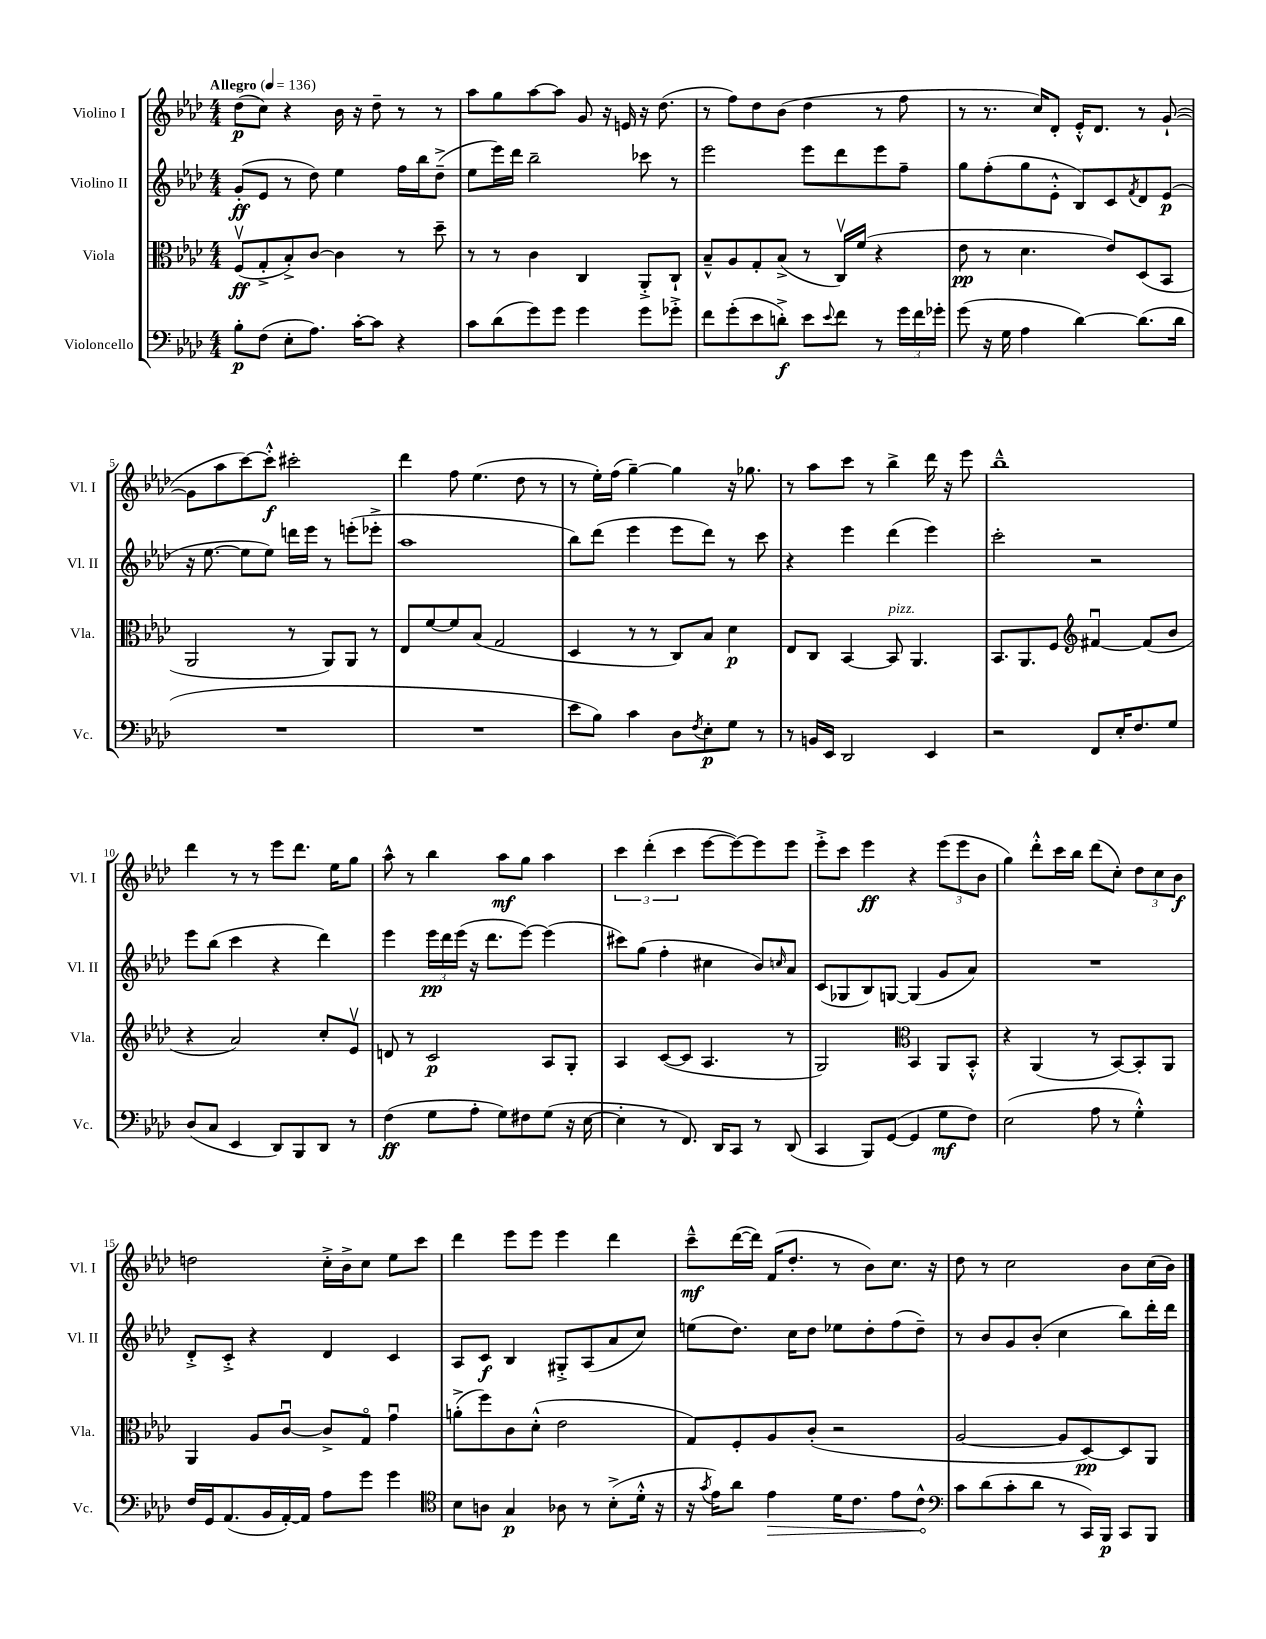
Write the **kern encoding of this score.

**kern	**dynam	**kern	**dynam	**kern	**dynam	**kern	**dynam
*part4	*part4	*part3	*part3	*part2	*part2	*part1	*part1
*staff4	*staff4	*staff3	*staff3	*staff2	*staff2	*staff1	*staff1
*I"Violoncello	*	*I"Viola	*	*I"Violino II	*	*I"Violino I	*
*I'Vc.	*	*I'Vla.	*	*I'Vl. II	*	*I'Vl. I	*
*clefF4	*	*clefC3	*	*clefG2	*	*clefG2	*
*k[b-e-a-d-]	*	*k[b-e-a-d-]	*	*k[b-e-a-d-]	*	*k[b-e-a-d-]	*
*M4/4	*	*M4/4	*	*M4/4	*	*M4/4	*
*MM136	*	*MM136	*	*MM136	*	*MM136	*
=1	=1	=1	=1	=1	=1	=1	=1
!	!	!	!	!	!	!LO:TX:a:B:t=Allegro	!
8B-'\L	p	(8Fv/L	ff	(8g'/L	ff	(8dd-\L	p
(8F\J	.	8G'^/	.	8e-/J	.	8cc\J)	.
8E-'\L	.	8B-'^/)	.	8r	.	4r	.
8.A-\J)	.	[8c/J	.	8dd-\)	.	.	.
.	.	4c\]	.	4ee-\	.	16b-\	.
[16c'\KL	.	.	.	.	.	16r	.
8c\J]	.	.	.	.	.	8dd-~\	.
4r	.	8r	.	16ff\LL	.	8r	.
.	.	.	.	16bb-\J	.	.	.
.	.	8dd-~\	.	(8dd-~^\J	.	8r	.
=2	=2	=2	=2	=2	=2	=2	=2
8c\L	.	8r	.	8ee-\L	.	8aa-\L	.
(8d-\	.	8r	.	16eee-\L)	.	8gg\	.
.	.	.	.	16ddd-\JJ	.	.	.
8g\)	.	4c\	.	2bb-~\	.	[8aa-\	.
8g\J	.	.	.	.	.	8aa-\J]	.
4g\	.	4C/	.	.	.	8g/	.
.	.	.	.	.	.	16r	.
.	.	.	.	.	.	16en/	.
8g\L	.	8AA-'^/L	.	8ccc-X\	.	16r	.
.	.	.	.	.	.	(8.dd-\	.
8g-X'^\J	.	8C`/J	.	8r	.	.	.
=3	=3	=3	=3	=3	=3	=3	=3
8f\L	.	8B-~^^/L	.	2eee-\	.	8r	.
(8g'\	.	8A-/	.	.	.	8ff\L)	.
8e-\	.	8G'/	.	.	.	8dd-\	.
8dn'^\J)	f	(8B-^/J	.	.	.	(8b-\J	.
8e-\L	.	8r	.	8eee-\L	.	4dd-\	.
8qqe-/	.	.	.	.	.	.	.
8f\J	.	16Cv/LL)	.	8ddd-\	.	.	.
.	.	(16f/JJ	.	.	.	.	.
8r	.	4r	.	8eee-\	.	8r	.
24g\LL	.	.	.	8ff~\J	.	8ff\	.
24f\	.	.	.	.	.	.	.
24g-X'\JJ	.	.	.	.	.	.	.
=4	=4	=4	=4	=4	=4	=4	=4
(8g\	.	8e-\	pp	8gg\L	.	8r	.
16r	.	8r	.	(8ff'\	.	8.r	.
16G\	.	.	.	.	.	.	.
4A-\	.	4.d-\	.	8gg\	.	.	.
.	.	.	.	.	.	16cc/KL)	.
.	.	.	.	8e-'^^\J	.	8d-'/J	.
[4d-\)	.	.	.	8B-/L)	.	16e-'^^/KL	.
.	.	.	.	.	.	8.d-/J	.
.	.	8e-/L)	.	8c/	.	.	.
.	.	.	.	8qf/	.	.	.
(8.d-\L]	.	(8D-/	.	8d-/	.	8r	.
.	.	8BB-/J	.	(8e-/J	p	([8g`/	.
16d-\Jk	.	.	.	.	.	.	.
!!LO:LB:g=z
=5	=5	=5	=5	=5	=5	=5	=5
1r	.	2AA-/	.	16r	.	8g\L]	.
.	.	.	.	[8.ee-\	.	.	.
.	.	.	.	.	.	8aa-\	.
.	.	.	.	8ee-\L]	.	[8ccc\)	.
.	.	.	.	8ee-\J)	.	8ccc'^^\J]	f
.	.	8r	.	16dddn\LL	.	2ccc#X'\	.
.	.	.	.	16eee-\JJ	.	.	.
.	.	8AA-/L)	.	8r	.	.	.
.	.	8AA-/J	.	(8eeen'\L	.	.	.
.	.	8r	.	8eee-X'^\J	.	.	.
=6	=6	=6	=6	=6	=6	=6	=6
1r	.	8E-/L	.	1aa-	.	4ddd-\	.
.	.	[8f/	.	.	.	.	.
.	.	8f/]	.	.	.	8ff\	.
.	.	(8B-/J	.	.	.	(4.ee-\	.
.	.	2G/	.	.	.	.	.
.	.	.	.	.	.	8dd-\	.
.	.	.	.	.	.	8r	.
=7	=7	=7	=7	=7	=7	=7	=7
8e-\L	.	4D-/	.	8bb-\L)	.	8r	.
8B-\J)	.	.	.	(8ddd-\J	.	16ee-'\LL)	.
.	.	.	.	.	.	(16ff\JJ	.
4c\	.	8r	.	4eee-\	.	[4gg~\)	.
.	.	8r	.	.	.	.	.
8D-\L	.	8C/L)	.	8eee-\L	.	4gg\]	.
8qF/	.	.	.	.	.	.	.
8E-'\	p	8B-/J	.	8ddd-\J)	.	.	.
8G\J	.	4d-\	p	8r	.	16r	.
.	.	.	.	.	.	8.gg-X\	.
8r	.	.	.	8ccc\	.	.	.
=8	=8	=8	=8	=8	=8	=8	=8
8r	.	8E-/L	.	4r	.	8r	.
16BBn/LL	.	8C/J	.	.	.	8aa-\L	.
16EE-/JJ	.	.	.	.	.	.	.
2DD-/	.	[4BB-/	.	4eee-\	.	8ccc\J	.
.	.	.	.	.	.	8r	.
!	!	!LO:TX:a:i:t=pizz.	!	!	!	!	!
.	.	8BB-/]	.	(4ddd-\	.	4bb-^\	.
.	.	4.AA-/	.	.	.	.	.
4EE-/	.	.	.	4eee-\)	.	16ddd-\	.
.	.	.	.	.	.	16r	.
.	.	.	.	.	.	8eee-\	.
=9	=9	=9	=9	=9	=9	=9	=9
2r	.	8.BB-/L	.	2ccc'\	.	1bb-~^^	.
.	.	8.AA-/	.	.	.	.	.
.	.	8F/J	.	.	.	.	.
*	*	*clefG2	*	*	*	*	*
8FF/L	.	[4f#Xu/	.	2r	.	.	.
16E-'/K	.	.	.	.	.	.	.
8.F/	.	.	.	.	.	.	.
.	.	(8f#/L]	.	.	.	.	.
8G/J	.	8b-/J	.	.	.	.	.
!!LO:LB:g=z
=10	=10	=10	=10	=10	=10	=10	=10
(8D-/L	.	4r	.	8eee-\L	.	4ddd-\	.
8C/J	.	.	.	(8bb-\J	.	.	.
4EE-/	.	2a-/)	.	4ccc\	.	8r	.
.	.	.	.	.	.	8r	.
8DD-/L)	.	.	.	4r	.	8eee-\L	.
8BBB-/	.	.	.	.	.	8.ddd-\J	.
8DD-/J	.	8cc'/L	.	4ddd-\)	.	.	.
.	.	.	.	.	.	16ee-\KL	.
8r	.	8e-v/J	.	.	.	8gg\J	.
=11	=11	=11	=11	=11	=11	=11	=11
(4F\	ff	8dn/	.	4eee-\	.	8aa-^^\	.
.	.	8r	.	.	.	8r	.
8G\L	.	2c/	p	24eee-\LL	pp	4bb-\	.
.	.	.	.	24ddd-\	.	.	.
.	.	.	.	(24eee-\JJ	.	.	.
8A-'\J	.	.	.	16r	.	.	.
.	.	.	.	8.ddd-\L	.	.	.
8G\L)	.	.	.	.	.	8aa-\L	mf
8F#X\	.	.	.	[8eee-\J)	.	8gg\J	.
(8G\J	.	8A-/L	.	(4eee-\]	.	4aa-\	.
16r	.	8G'/J	.	.	.	.	.
[16E-\	.	.	.	.	.	.	.
=12	=12	=12	=12	=12	=12	=12	=12
4E-'\]	.	4A-/	.	8ccc#X\L)	.	6ccc\	.
.	.	.	.	(8gg\J	.	.	.
.	.	.	.	.	.	(6ddd-'\	.
8r	.	([8c/L	.	4ff'\	.	.	.
.	.	.	.	.	.	6ccc\	.
8.FF/)	.	8c/J]	.	.	.	.	.
.	.	4.A-/	.	4cc#X\	.	[8eee-\L	.
16DD-/KL	.	.	.	.	.	.	.
8CC/J	.	.	.	.	.	8eee-\_)	.
8r	.	.	.	8b-/L)	.	8eee-\]	.
.	.	.	.	16qqccn/	.	.	.
(8DD-/	.	8r	.	8a-/J	.	8eee-\J	.
=13	=13	=13	=13	=13	=13	=13	=13
4CC/	.	2G/)	.	(8c/L	.	8eee-'^\L	.
.	.	.	.	8G-X/	.	8ccc\J	.
8BBB-/L)	.	.	.	8B-/)	.	4eee-\	ff
([8GG/J	.	.	.	[8Gn/J	.	.	.
*	*	*clefC3	*	*	*	*	*
4GG/]	.	4BB-/	.	(4G/]	.	4r	.
8G\L	mf	8AA-/L	.	8g/L	.	(12eee-\L	.
.	.	.	.	.	.	12eee-\	.
8F\J)	.	8BB-'^^/J	.	8a-/J)	.	.	.
.	.	.	.	.	.	12b-\J	.
=14	=14	=14	=14	=14	=14	=14	=14
(2E-\	.	4r	.	1r	.	4gg\)	.
.	.	(4AA-/	.	.	.	8ddd-'^^\L	.
.	.	.	.	.	.	16ccc\L	.
.	.	.	.	.	.	16bb-\JJ	.
8A-\	.	8r	.	.	.	(8ddd-\L	.
8r	.	[8BB-/L)	.	.	.	8cc'\J)	.
4G'^^\)	.	8BB-'/]	.	.	.	12dd-\L	.
.	.	.	.	.	.	12cc\	.
.	.	8AA-/J	.	.	.	.	.
.	.	.	.	.	.	12b-\J	f
!!LO:LB:g=z
=15	=15	=15	=15	=15	=15	=15	=15
16F/LL	.	4AA-/	.	8d-'^/L	.	2ddn\	.
16GG/J	.	.	.	.	.	.	.
(8.AA-/	.	.	.	8c'^/J	.	.	.
.	.	8A-/L	.	4r	.	.	.
16BB-/L	.	.	.	.	.	.	.
[16AA-'/)	.	[8cu/J	.	.	.	.	.
16AA-/JJ]	.	.	.	.	.	.	.
8A-\L	.	8c^/L]	.	4d-/	.	16cc'^\LL	.
.	.	.	.	.	.	16b-^\J	.
8g\J	.	8G/J	.	.	.	8cc\J	.
4g\	.	4gu\	.	4c/	.	8ee-\L	.
.	.	.	.	.	.	8ccc\J	.
=16	=16	=16	=16	=16	=16	=16	=16
*clefC4	*	*	*	*	*	*	*
8B-\L	.	(8an'^\L	.	8A-/L	.	4ddd-\	.
8An\J	.	8ff\)	.	8c/J	f	.	.
4G/	p	8c\	.	4B-/	.	8eee-\L	.
.	.	(8d-'^^\J	.	.	.	8eee-\J	.
8A-X\	.	2e-\	.	8G#X'^/L	.	4eee-\	.
8r	.	.	.	(8A-/	.	.	.
(8B-'^\L	.	.	.	8a-/	.	4ddd-\	.
16d-'^^\Jk	.	.	.	8cc/J)	.	.	.
16r	.	.	.	.	.	.	.
=17	=17	=17	=17	=17	=17	=17	=17
16r	.	8G/L)	.	(8een\L	.	8ccc~^^\L	mf
8qg/	.	.	.	.	.	.	.
16e-\KL)	.	.	.	.	.	.	.
8a-\J	.	8F'/	.	8.dd-\J)	.	([16ddd-\L	.
.	.	.	.	.	.	16ddd-\JJ])	.
!	!LO:HP:b	!	!	!	!	!	!
4e-\	>	8A-/	.	.	.	(16f/KL	.
.	.	.	.	16cc\KL	.	8.dd-'/J	.
.	.	(8c'/J	.	8dd-\J	.	.	.
16d-\KL	.	2r	.	8ee-X\L	.	8r	.
8.c\J	.	.	.	.	.	.	.
.	.	.	.	8dd-'\	.	8b-\L)	.
8e-\L	.	.	.	(8ff\	.	8.cc\J	.
8c^^\J	.	.	.	8dd-~\J)	.	.	.
.	.	.	.	.	.	16r	.
.	]	.	.	.	.	.	.
=18	=18	=18	=18	=18	=18	=18	=18
*clefF4	*	*	*	*	*	*	*
8c\L	.	[2A-/	.	8r	.	8dd-\	.
(8d-\	.	.	.	8b-/L	.	8r	.
8c'\	.	.	.	8g/	.	2cc\	.
8d-\J	.	.	.	(8b-'/J	.	.	.
8r	.	8A-/L]	.	4cc\	.	.	.
16CC/LL)	.	[8D-/)	pp	.	.	.	.
16BBB-/JJ	p	.	.	.	.	.	.
8CC/L	.	8D-/]	.	8bb-\L)	.	8b-\L	.
8BBB-/J	.	8AA-/J	.	16ddd-'\L	.	(16cc\L	.
.	.	.	.	16ddd-\JJ	.	16b-\JJ)	.
==	==	==	==	==	==	==	==
*-	*-	*-	*-	*-	*-	*-	*-
